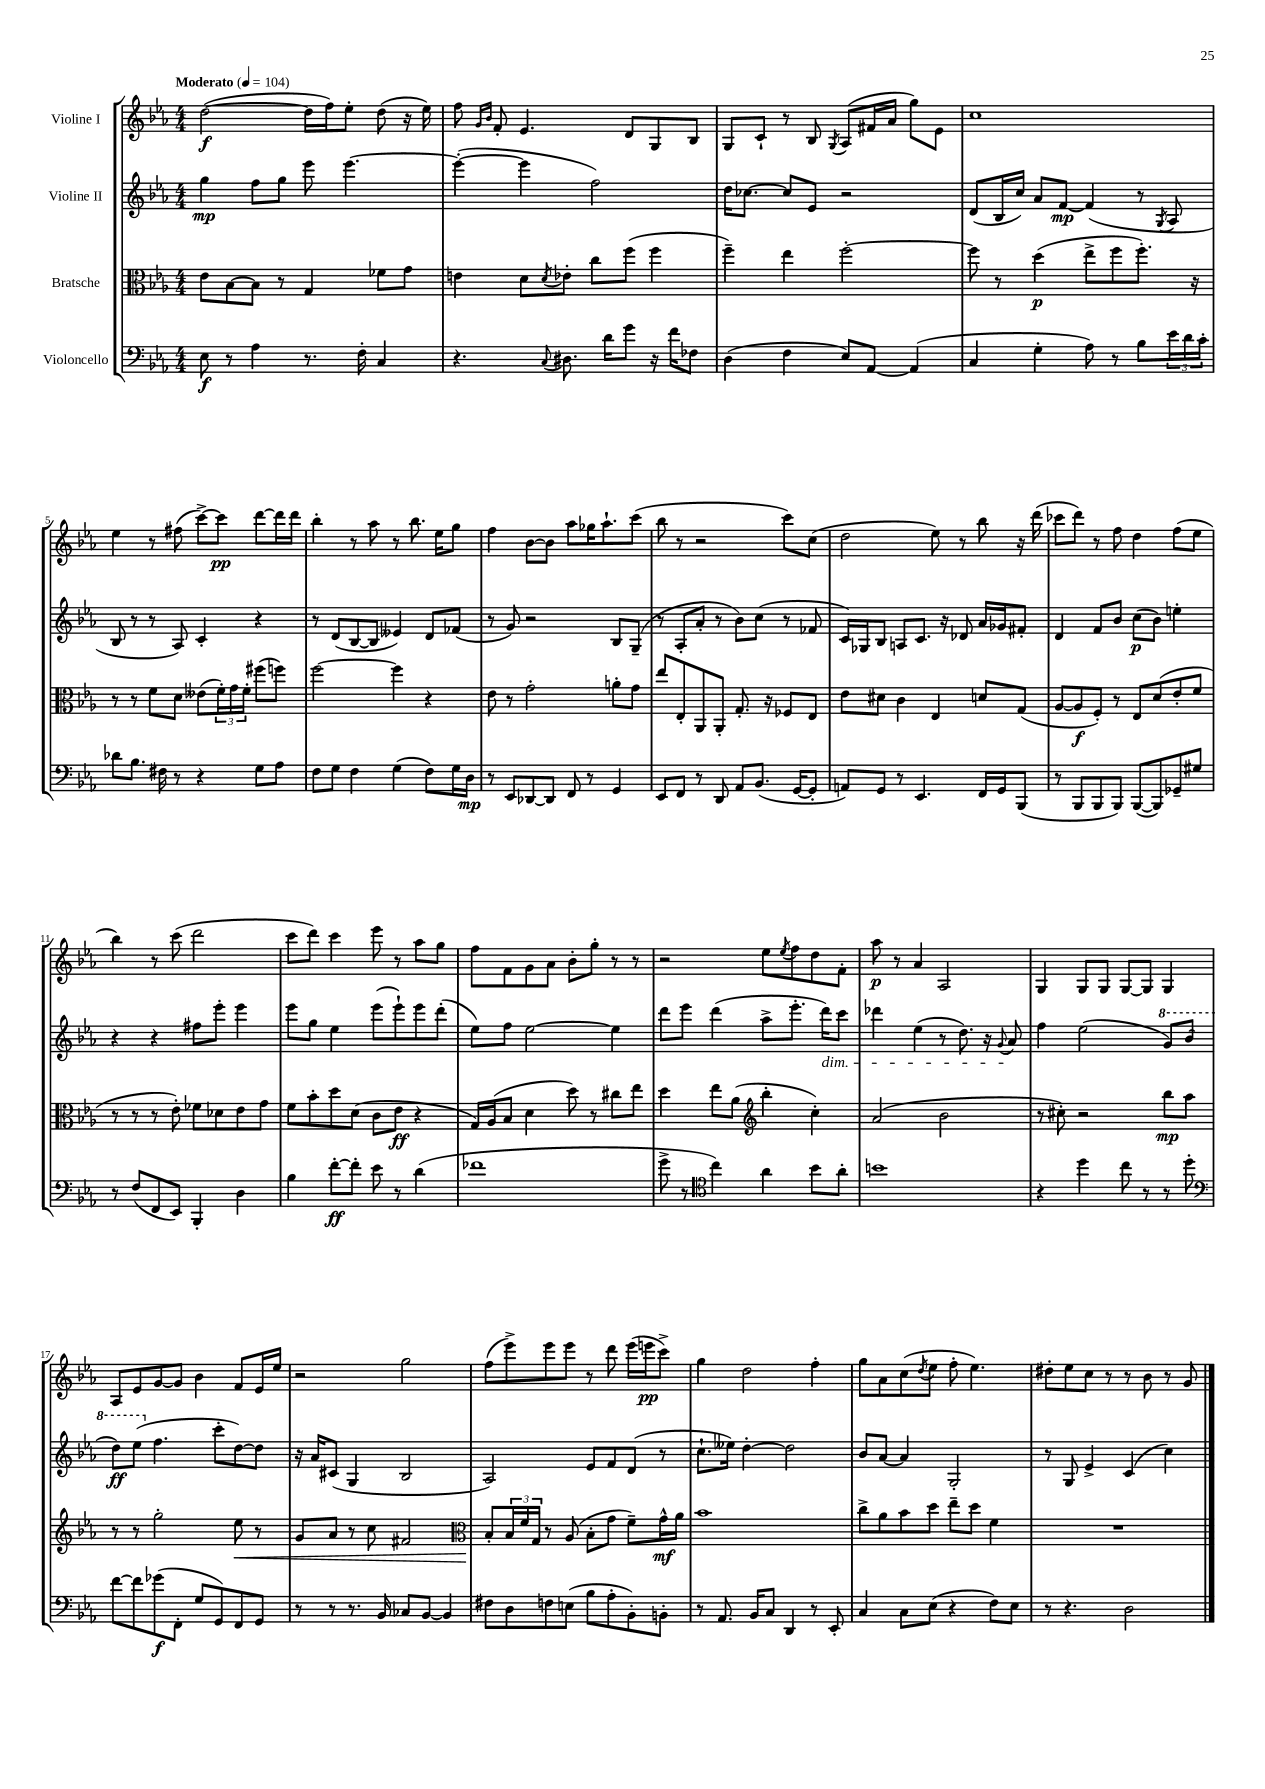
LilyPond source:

<<
\new StaffGroup <<
\new Staff = "s0" \with { instrumentName = "Violine I" } {
    \clef treble \key ees \major \numericTimeSignature \time 4/4 \tempo "Moderato" 4 = 104
    d''2~\f( d''16 f''16) ees''8-. d''8( r16 ees''16) |
    f''8 \grace { g'16 bes'16 } f'8-. ees'4. d'8 g8 bes8 |
    g8 c'8-! r8 bes8 \acciaccatura { g8 } aes8( fis'16 aes'16 g''8) ees'8 |
    c''1 |
    ees''4 r8 fis''8( c'''8~->) c'''8\pp d'''8~ d'''16 d'''16 |
    bes''4-. r8 aes''8 r8 bes''8. ees''16 g''8 |
    f''4 bes'8~ bes'8 aes''8 ges''16 aes''8.-! c'''8( |
    bes''8 r8 r2 c'''8) c''8( |
    d''2 ees''8) r8 bes''8 r16 d'''16( |
    ces'''8 d'''8) r8 f''8 d''4 f''8( ees''8 |
    bes''4) r8 c'''8( d'''2 |
    c'''8 d'''8) c'''4 ees'''8 r8 aes''8 g''8 |
    f''8 f'8 g'8 aes'8 bes'8-. g''8-. r8 r8 |
    r2 ees''8 \acciaccatura { ees''8 } f''8 d''8 f'8-. |
    aes''8\p r8 aes'4 aes2 |
    g4 g8 g8 g8~ g8 g4 |
    aes8 ees'8 g'8~ g'8 bes'4 f'8 ees'16 ees''16 |
    r2 g''2 |
    f''8( ees'''8->) ees'''8 ees'''8 r8 d'''8 ees'''16( e'''16\pp c'''8->) |
    g''4 d''2 f''4-. |
    g''8 aes'8 c''8( \acciaccatura { d''8 } ees''8 f''8-. ees''4.) |
    dis''8-. ees''8 c''8 r8 r8 bes'8 r8 g'8 \bar "|." |
}
\new Staff = "s1" \with { instrumentName = "Violine II" } {
    \clef treble \key ees \major \numericTimeSignature \time 4/4
    g''4\mp f''8 g''8 ees'''8 ees'''4.~ |
    ees'''4~-.( ees'''4 f''2) |
    d''16 ces''8.~ ces''8 ees'8 r2 |
    d'8( bes16 c''16) aes'8 f'8~\mp f'4( r8 \acciaccatura { g8 } aes8 |
    bes8 r8 r8 aes8) c'4-. r4 |
    r8 d'8( bes8~ bes8 eeses'4) d'8 fes'8( |
    r8 g'8) r2 bes8 g8--( |
    r8 aes8-. aes'8-. r8 bes'8) c''8( r8 fes'8 |
    c'16) ges16 bes8 a8 c'8. r16 des'8 aes'16 ges'16 fis'8-. |
    d'4 f'8 bes'8 c''8\p( bes'8) e''4-. |
    r4 r4 fis''8 ees'''8-. ees'''4 |
    ees'''8 g''8 ees''4 ees'''8( ees'''8-!) ees'''8 d'''8-.( |
    ees''8) f''8 ees''2~ ees''4 |
    d'''8 ees'''8 d'''4( aes''8-> ees'''8.-. d'''16\dim) c'''8 |
    des'''4 ees''4( r8 d''8.) r16 \appoggiatura { g'8 } aes'8\! |
    f''4 ees''2( \ottava #1 g''8) bes''8( |
    d'''8\ff) ees'''8( \ottava #0 f''4. c'''8-. d''8~) d''8 |
    r16 aes'16 cis'8( g4 bes2 |
    aes2) ees'8 f'8 d'8( r8 |
    c''8.-! eeses''16) d''4~-. d''2 |
    bes'8 aes'8~ aes'4 g2-. |
    r8 g8 ees'4-> c'4( c''4) \bar "|." |
}
\new Staff = "s2" \with { instrumentName = "Bratsche" } {
    \clef alto \key ees \major \numericTimeSignature \time 4/4
    ees'8 bes8~ bes8 r8 g4 fes'8 g'8 |
    e'4 d'8 \acciaccatura { d'8 } ees'8-. c''8 f''8( f''4 |
    f''4--) ees''4 f''2~-. |
    f''8 r8 d''4\p( ees''8-> f''8 f''8.-.) r16 |
    r8 r8 f'8 d'8 eeses'8( \tuplet 3/2 { f'16-.) g'16 f'16-. } fis''8( f''8) |
    f''2~ f''4 r4 |
    ees'8 r8 g'2-. a'8-. g'8 |
    ees''8 ees8-. aes,8 aes,8-. g8.-. r16 fes8 ees8 |
    ees'8 dis'8 c'4 ees4 d'8 g8( |
    aes8~ aes8\f f8-.) r8 ees8 d'8( ees'8-. f'8 |
    r8 r8 r8 ees'8-.) fes'8 des'8 ees'8 g'8 |
    f'8 bes'8-. d''8 d'8( c'8 ees'8\ff r4 |
    g16) aes16( bes8 d'4 d''8) r8 cis''8 ees''8 |
    d''4 ees''8 aes'8( \clef treble bes''4-. c''4-.) |
    aes'2( bes'2 |
    r8 cis''8-.) r2 bes''8\mp aes''8 |
    r8 r8 g''2-. ees''8\< r8 |
    g'8 aes'8 r8 c''8 fis'2 |
    \clef alto bes8-.\! \tuplet 3/2 { bes16 f'16 g16 } r8 aes8( bes8-. g'8 f'8--) g'16-^\mf aes'16 |
    bes'1 |
    c''8-> aes'8 bes'8 d''8 ees''8-- d''8 f'4 |
    R1 \bar "|." |
}
\new Staff = "s3" \with { instrumentName = "Violoncello" } {
    \clef bass \key ees \major \numericTimeSignature \time 4/4
    ees8\f r8 aes4 r8. f16-. c4 |
    r4. \appoggiatura { c8 } dis8. d'16 g'8 r16 f'16 fes8 |
    d4( f4 ees8) aes,8~ aes,4( |
    c4 g4-. aes8) r8 bes8 \tuplet 3/2 { ees'16 d'16 c'16-. } |
    des'8 bes8. fis16 r8 r4 g8 aes8 |
    f8 g8 f4 g4( f8) g16 d16\mp |
    r8 ees,8 des,8~ des,8 f,8 r8 g,4 |
    ees,8 f,8 r8 d,8 aes,8 bes,8.( g,16~ g,8-. |
    a,8) g,8 r8 ees,4. f,16 g,16 bes,,8( |
    r8 bes,,8 bes,,8 bes,,8) bes,,8~( bes,,8) ges,8-- gis8 |
    r8 f8( f,8 ees,8) bes,,4-. d4 |
    bes4 f'8~-.\ff f'8-. ees'8 r8 d'4( |
    fes'1 |
    g'8-> r8 \clef tenor c''4) aes'4 bes'8 aes'8-. |
    b'1 |
    r4 d''4 c''8 r8 r8 d''8-. |
    \clef bass f'8~ f'8 ges'8\f( f,8-. g8 g,8) f,8 g,8 |
    r8 r8 r8. bes,16 ces8 bes,8~ bes,4 |
    fis8 d8 f8 e8( bes8 aes8-. bes,8-.) b,8-. |
    r8 aes,8. bes,16 c8 d,4 r8 ees,8-. |
    c4 c8 ees8( r4 f8) ees8 |
    r8 r4. d2 \bar "|." |
}
>>
>>
